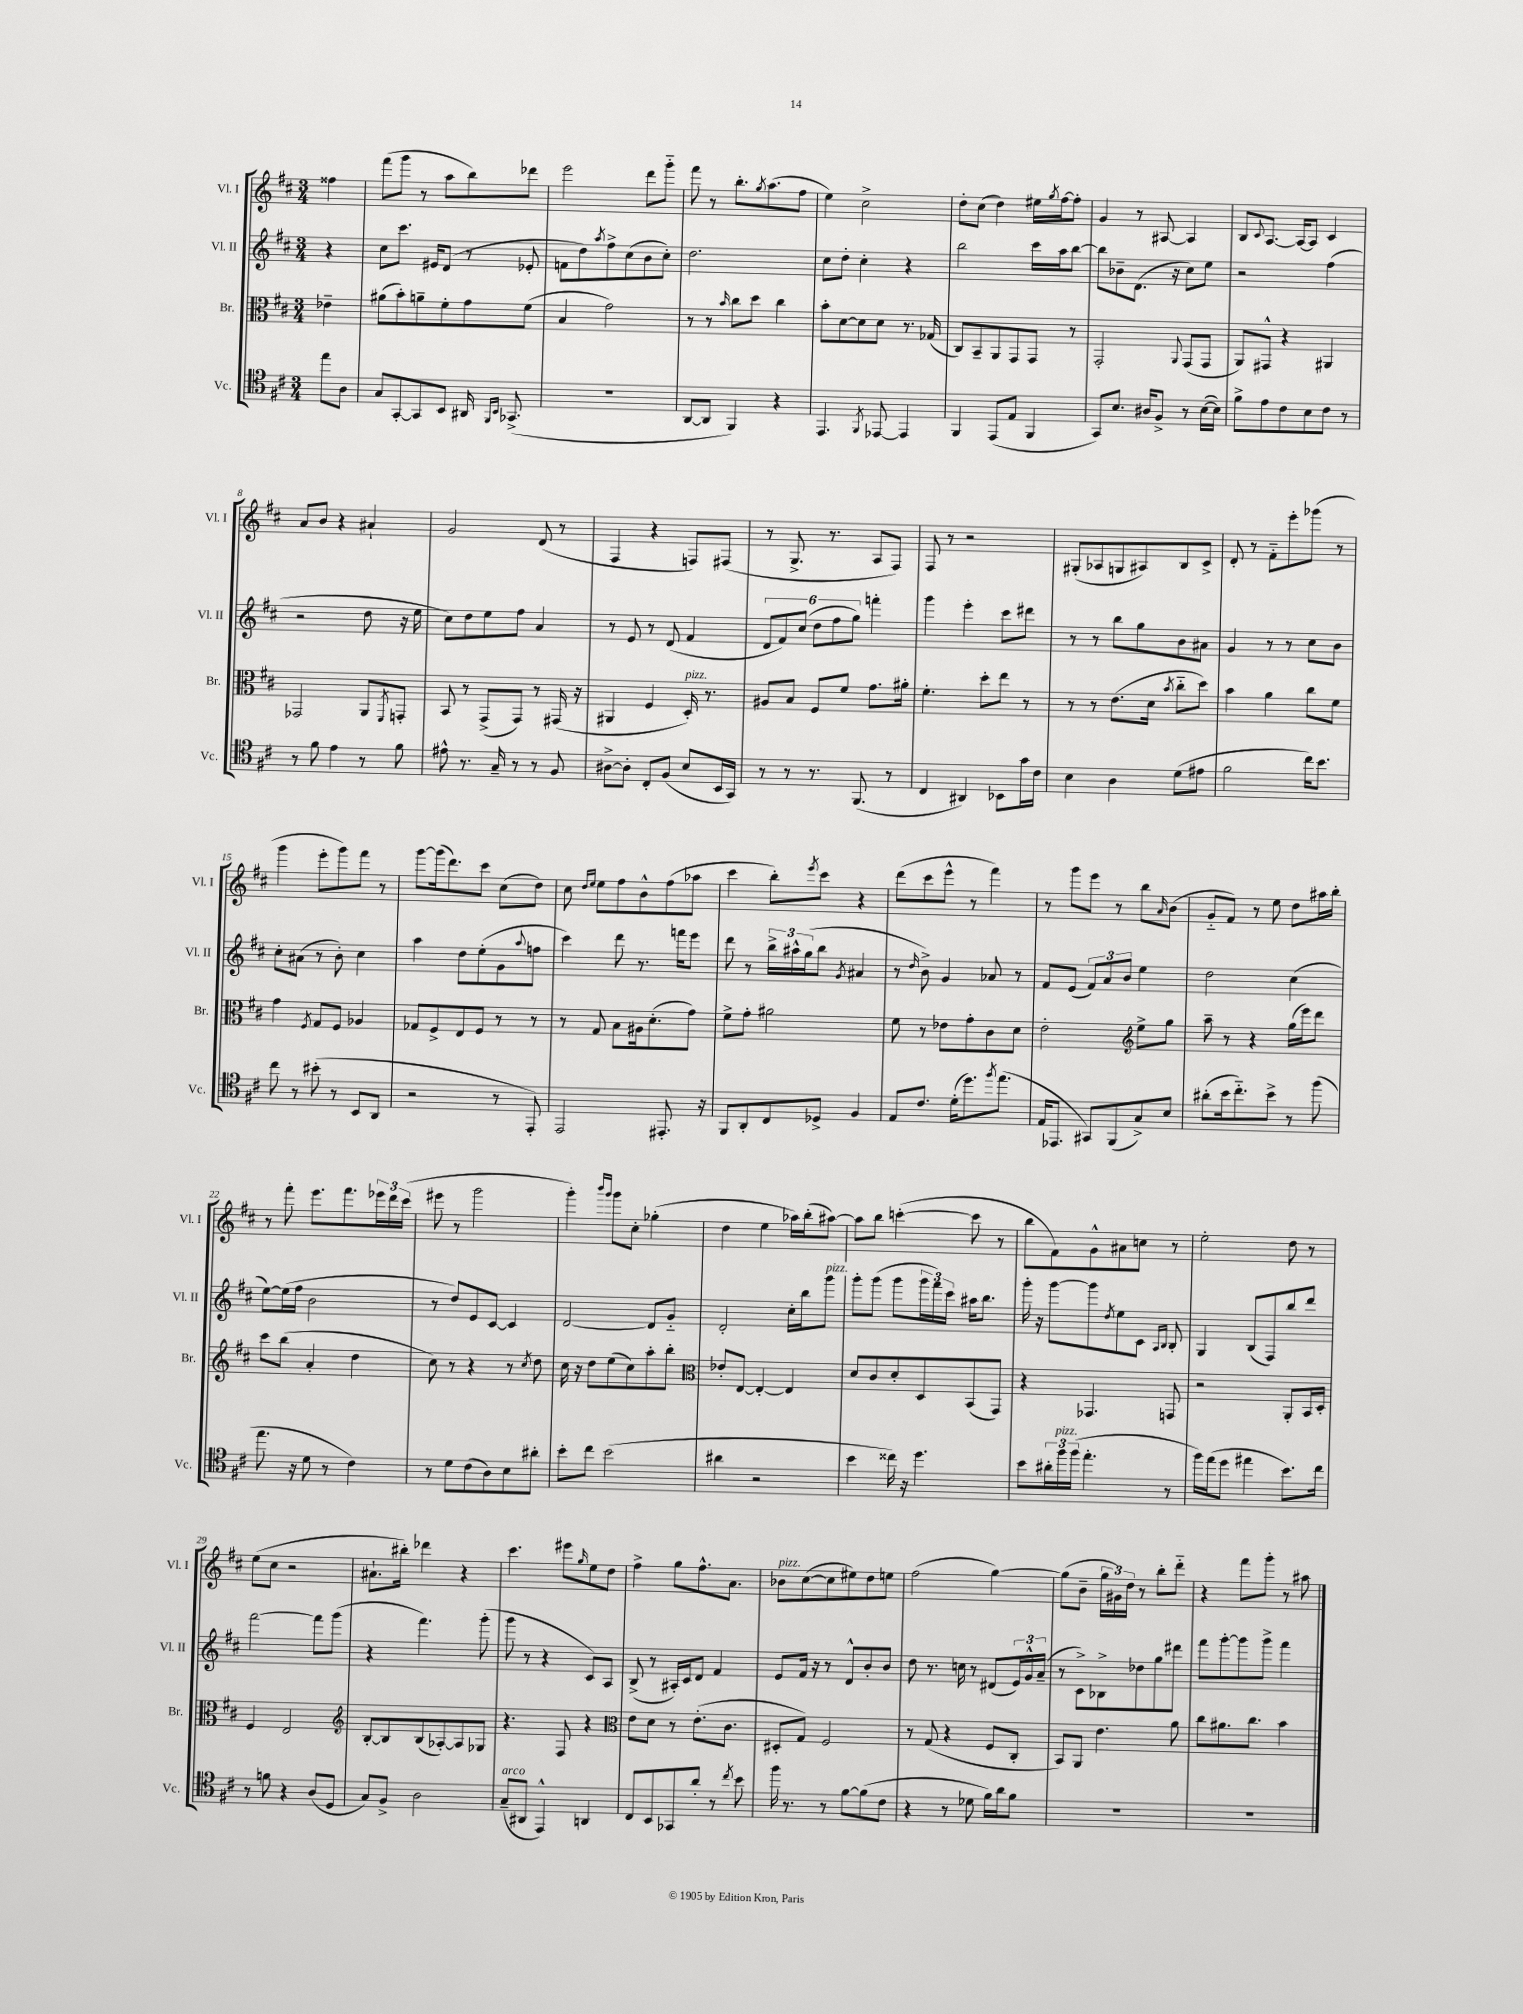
<<
\new StaffGroup <<
\new Staff = "s0" \with { instrumentName = "Vl. I" shortInstrumentName = "Vl. I" } {
    \clef treble \key d \major \numericTimeSignature \time 3/4 \partial 4
    fisis''4 |
    fis'''8( g'''8 r8 a''8 b''8) des'''8 |
    e'''2 d'''8 g'''8-_ |
    fis'''8 r8 b''8.-. \acciaccatura { g''8 } a''8.( fis''8 |
    e''4) cis''2-> |
    d''8-. cis''8( d''4) eis''16 \acciaccatura { g''8 } fis''16~ fis''8-. |
    g'4 r8 ais8~ ais4 |
    b8 \appoggiatura { cis'8 } a8.~ a16~ a8 cis'4 |
    a'8 b'8 r4 ais'4-! |
    g'2 d'8( r8 |
    fis4 r4 f8) fis8( |
    r8 g8.-> r8. a8 fis8) |
    fis8 r8 r2 |
    gis8-.( aes8 g8 ais8) b8 cis'8-> |
    d'8-. r8 fis'8-_ e'''8-. ges'''8( r8 |
    g'''4 e'''8-. g'''8) fis'''8 r8 |
    g'''8~ g'''16( d'''8.) cis'''8 cis''8( d''8) |
    cis''8 \grace { d''16 e''16 } e''8 fis''8 b'8-^ fis''8( aes''8 |
    cis'''4 b''8-.) \acciaccatura { e'''8 } cis'''8 r4 |
    d'''8( cis'''8 e'''8-^ r8 fis'''4) |
    r8 g'''8 e'''8 r8 b''8 \grace { a'16 } b'8( |
    g'8-_ fis'8) r8 e''8 d''8 ais''16 b''16-. |
    r8 fis'''8-. e'''8. fis'''8. \tuplet 3/2 { ees'''16 d'''16 cis'''16( } |
    eis'''8 r8 g'''2 |
    g'''4-.) \grace { b'''16 g'''16 } g'''8 cis''8-. ges''4-.( |
    d''4 e''4 aes''16) b''16-.( ais''8~) |
    ais''8 b''8 c'''4~-.( c'''8 r8 |
    b''8 fis'8) g'8-^ ais'8 c''8 r8 |
    e''2-. d''8 r8 |
    e''8( cis''8 r2 |
    ais'8.-! bis''16-.) des'''4 r4 |
    cis'''4. eis'''8 \grace { g''16 } e''8 d''8 |
    fis''4-> g''8 fis''8.-^ a'8. |
    bes'8^\markup { \italic "pizz." } cis''8~( cis''8 eis''8) d''8 e''8 |
    fis''2( g''4~) |
    g''8( b'8-- \tuplet 3/2 { g''16 gis'16) d''16 } r8 b''8-. d'''8-_ |
    r4 fis'''8 g'''8-. r8 ais''8 \bar "|." |
}
\new Staff = "s1" \with { instrumentName = "Vl. II" shortInstrumentName = "Vl. II" } {
    \clef treble \key d \major \numericTimeSignature \time 3/4 \partial 4
    r4 |
    cis''8 cis'''8. eis'16 d'8( r8 ees'8-. |
    f'8 d''8) \acciaccatura { a''8 } fis''8-> cis''8( b'8 cis''8-.) |
    d''2. |
    cis''8 d''8-. cis''4-. r4 |
    b''2 cis'''16 a''16 b''8~ |
    b''8 bes'8-- d'8.( r16 cis''8) e''8 |
    r2 fis''4( |
    r2 d''8 r16 e''16 |
    cis''8) d''8 e''8 fis''8 a'4 |
    r8 e'8 r8 d'8( fis'4 |
    \tuplet 6/4 { d'8 fis'8) cis''8( d''8 fis''8 g''8) } f'''4-. |
    g'''4 e'''4-. cis'''8 dis'''8 |
    r8 r8 b''8 g''8 b'8 ais'8 |
    g'4 r8 r8 cis''8 b'8 |
    cis''8-. ais'8( r8 b'8-.) cis''4 |
    a''4 d''8 e''8-.( g'8 \appoggiatura { a''8 } f''8 |
    cis'''4) d'''8 r8. f'''16 e'''8 |
    d'''8 r8 \tuplet 3/2 { b''16-> ais''16-^ g''16( } b''8 \acciaccatura { g'8 } ais'4 |
    r8 \grace { d''16 } b'8->) g'4 aes'8 r8 |
    fis'8 e'8( \tuplet 3/2 { fis'8) a'8 b'8 } e''4 |
    d''2 cis''4( |
    e''8~) e''16( fis''16 b'2 |
    r8 d''8) e'8 cis'8~ cis'4 |
    d'2~ d'8 g'8-_ |
    d'2-. cis''16-. b''16 g'''8^\markup { \italic "pizz." } |
    g'''8-. g'''8( g'''8 \tuplet 3/2 { g'''16 fis'''16) cis'''16 } ais''16 b''8. |
    g'''16-. r16 g'''8~ g'''8 \acciaccatura { d''8 } e''8 cis'8 \grace { a16 b16 } b8-. |
    g4 b8( fis8) b''8 d'''8 |
    fis'''2~ fis'''8 g'''8( |
    r4 fis'''4.) g'''8-.( |
    g'''8 r8 r4 cis'8) a8 |
    b8->( r8 ais16-.) cis'16 d'8 fis'4 |
    e'8 fis'16 r16 r8 d'8-^ b'8-. b'8 |
    d''8 r8. c''16 r8 dis'8( \tuplet 3/2 { e'16) g'16-^ a'16--( } |
    r8 cis'8->) bes8-> des''8 g''8 dis'''8 |
    fis'''8 g'''8~-. g'''8 g'''8-> fis'''4 \bar "|." |
}
\new Staff = "s2" \with { instrumentName = "Br." shortInstrumentName = "Br." } {
    \clef alto \key d \major \numericTimeSignature \time 3/4 \partial 4
    ees'4-- |
    ais'8( b'8-.) a'8-- fis'8-. g'8 fis'8( |
    b4 g'2) |
    r8 r8 \grace { b'16 } cis''8 d''8 cis''4 |
    b'8-. d'8~ d'8 d'8 r8. ges16( |
    cis8) b,8-- a,8 g,8 g,8 r8 |
    g,2-. \appoggiatura { a,8 } g,8( g,8 |
    a,8) gis,8-^ r4 ais,4 |
    ges,2 a,8 \acciaccatura { fis,8 } g,8-. |
    b,8 r8 g,8->( g,8) r8 gis,16( r16 |
    ais,4 fis4 d16-.^\markup { \italic "pizz." }) r8. |
    ais8 b8 fis8 fis'8 g'8. ais'16-. |
    fis'4.-. d''8-. e''8 r8 |
    r8 r8 e'8.( d'16 \acciaccatura { b'8 } cis''8-_ d''8) |
    b'4 a'4 cis''8 fis'8 |
    g'4 \acciaccatura { fis8 } g8 fis8 aes4 |
    ges8 fis8-> e8 fis8 r8 r8 |
    r8 g8 b8 ais16 d'8.-.( g'8) |
    fis'8-> g'8-. ais'2 |
    fis'8 r8 ees'8 g'8-. cis'8 d'8 |
    e'2-. \clef treble e''8-> g''8 |
    a''8-- r8 r4 g''16( e'''16) d'''8 |
    cis'''8 b''8( a'4-. d''4 |
    cis''8) r8 r4 r8 \acciaccatura { cis''8 } d''8 |
    cis''16 r16 d''8 e''8( cis''8) a''8-. b''8-. |
    \clef alto ees'8-. e8~ e4~-. e4 |
    d'8 cis'8 d'8-. d8 b,8( g,8) |
    r4 ges,4. g,8 |
    r2 a,8-. b,16 d16-. |
    fis4 e2 |
    \clef treble b8~-. b8 b8( aes8~-.) aes8 ges8 |
    r4. fis8 r4 |
    \clef alto e'8 d'8 r8 e'8.-.( cis'8. |
    dis8-. g8) fis2 |
    r8 g8( r4 fis8 cis8-. |
    b,8) a,8 e'4. a'8 |
    cis''8 ais'8. cis''8. b'4 \bar "|." |
}
\new Staff = "s3" \with { instrumentName = "Vc." shortInstrumentName = "Vc." } {
    \clef tenor \key d \major \numericTimeSignature \time 3/4 \partial 4
    e''8 a8 |
    g8 g,8~-. g,8 b,8 ais,16 \grace { fis,16 b,16 } ges,8.->( |
    R2. |
    a,8~ a,8 fis,4) r4 |
    e,4. \acciaccatura { fis,8 } ees,8~ ees,4 |
    fis,4 e,8( e8 fis,4 |
    g,8) b8. ais16 fis8-> r8 b16~( b16) |
    fis'8-> e'8 cis'8 b8 cis'8 r8 |
    r8 fis'8 e'4 r8 fis'8 |
    eis'8-^ r8. g16-- r8 r8 fis8 |
    ais8~-> ais8-. cis8-. fis8( b8 b,16 g,16) |
    r8 r8 r8. fis,8.( r8 |
    cis4 ais,4) bes,8 g'16 cis'16 |
    b4 a4 d'8( eis'8 |
    fis'2 cis''16) b'8. |
    cis''8 r8 bis'8-.( r8 b,8 a,8 |
    r2 r8 e,8-.) |
    e,2 eis,8.-. r16 |
    fis,8 a,8-. cis8 des8-> fis4 |
    e8 cis'8. d'16-.( d''8.) \acciaccatura { fis''8 } e''8.( |
    e16 ees,8. gis,8) fis,8( g8->) b8 |
    ais'8-.( b'16 cis''8.-_) b'8-> r8 fis''8( |
    e''8. r16 d'8 r8 cis'4) |
    r8 d'8 cis'8( a8) b8 ais'8-. |
    b'8-. cis''8 b'2( |
    ais'4 r2 |
    b'4 cisis''16) r16 d''4. |
    b'8 \tuplet 3/2 { ais'16-. fis''16^\markup { \italic "pizz." } fis''16( } e''4.-. r8 |
    fis''16) e''16( d''8 eis''4 b'8.) cis''16 |
    r8 f'8 r4 a8( d8 |
    g8) fis8-> a2 |
    g8--^\markup { \italic "arco" }( ais,8 e,4-^) a,4 |
    cis8 b,8 ges,8 a'8-. r8 \acciaccatura { cis''8 } b'8 |
    fis''16 r8. r8 fis'8~ fis'8( cis'8 |
    r4 r8 des'8 fis'16) a'16 fis'8 |
    R2. |
    R2. \bar "|." |
}
>>
>>
